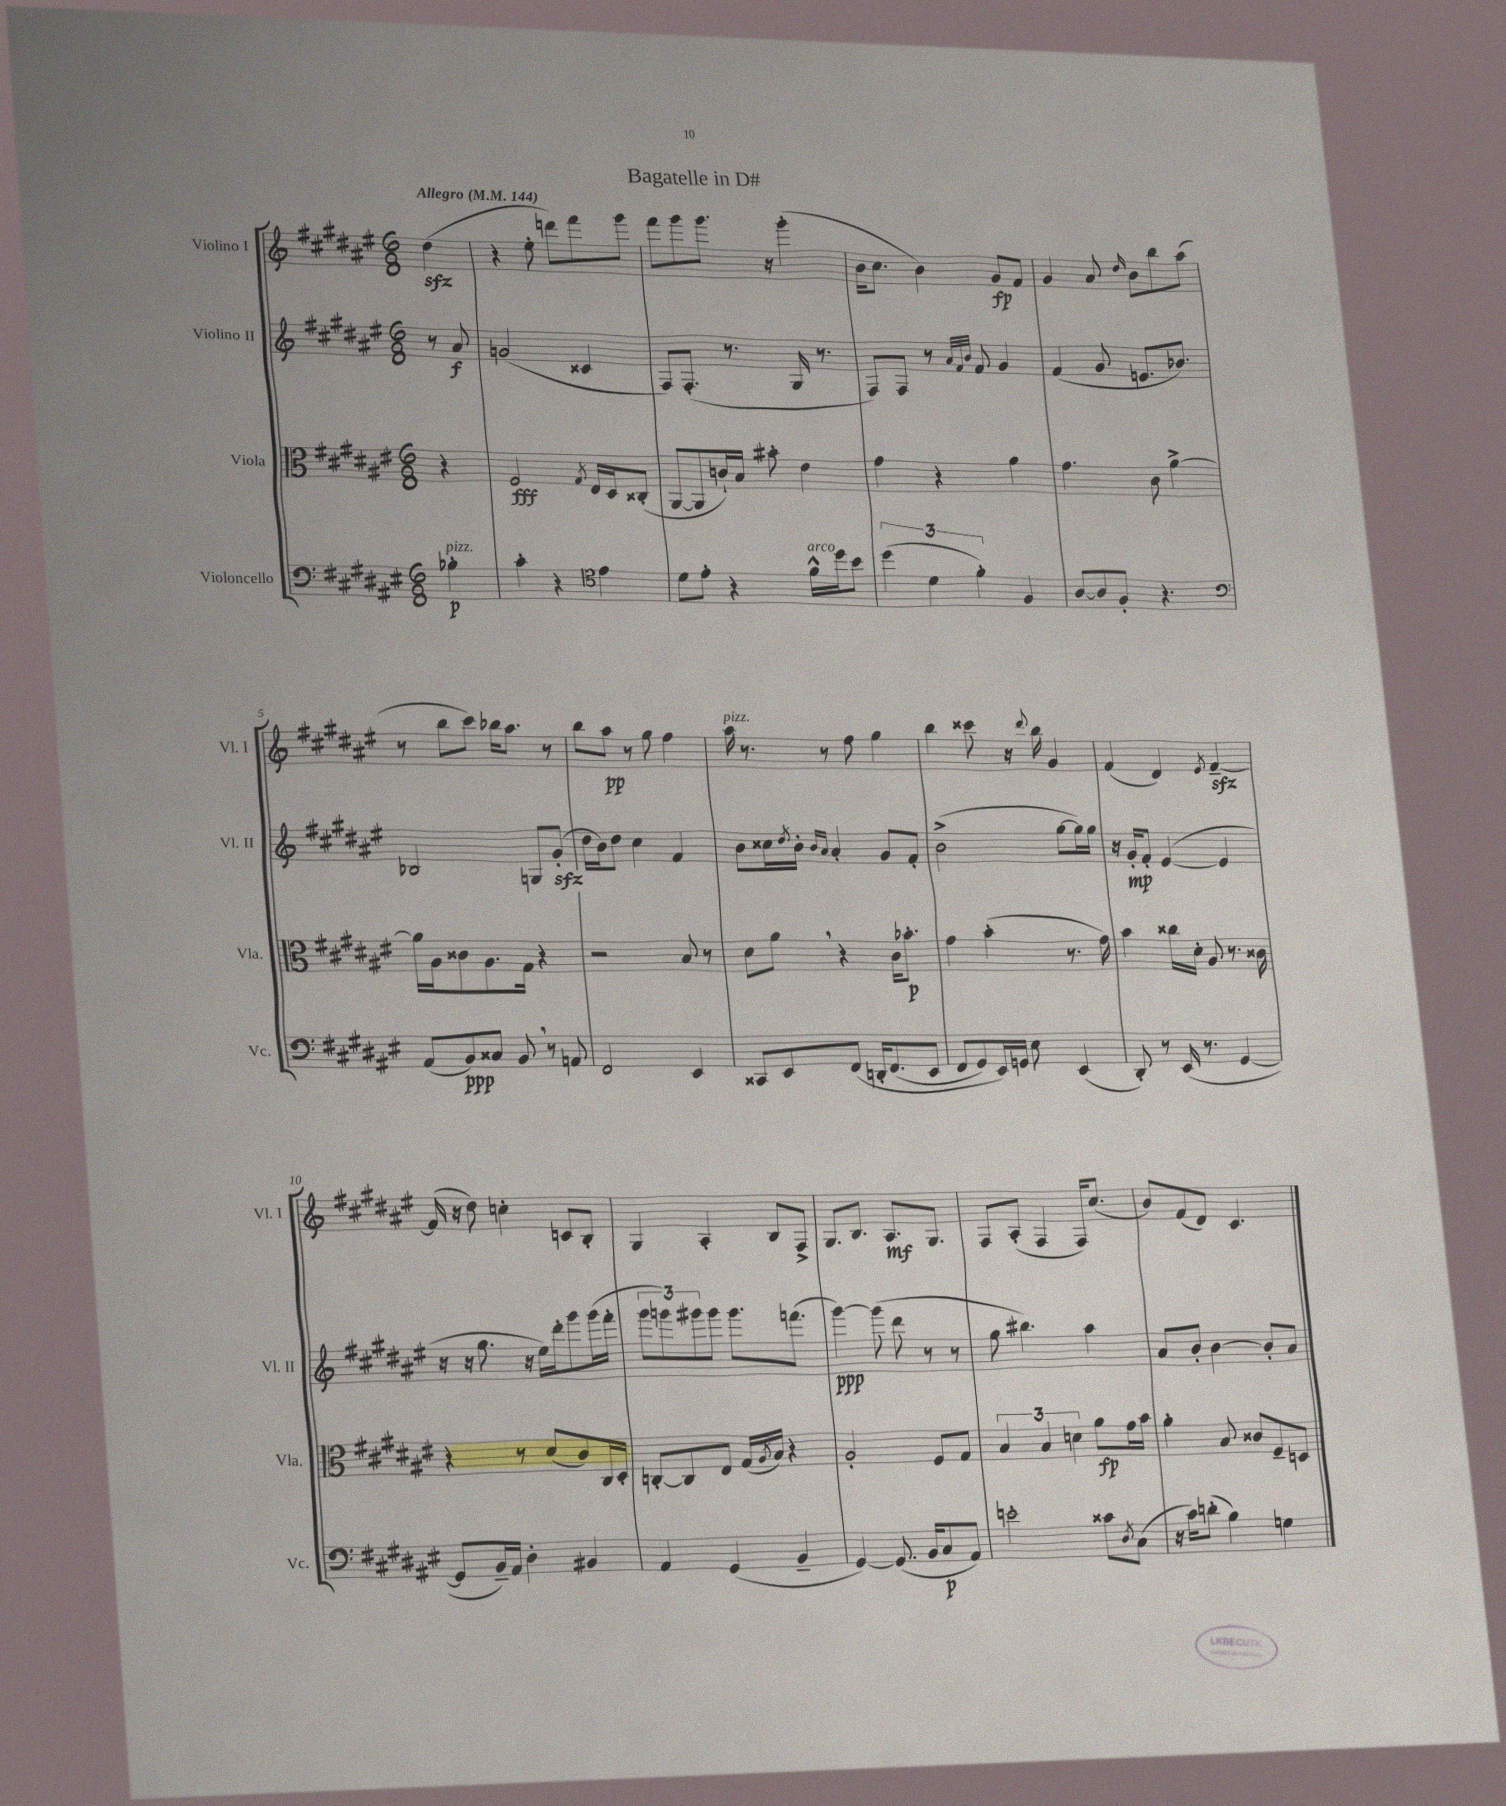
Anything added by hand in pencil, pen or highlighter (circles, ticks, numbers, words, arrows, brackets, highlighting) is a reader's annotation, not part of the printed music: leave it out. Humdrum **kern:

**kern	**kern	**kern	**kern
*staff4	*staff3	*staff2	*staff1
*clefF4	*clefC3	*clefG2	*clefG2
*k[f#c#g#d#a#e#]	*k[f#c#g#d#a#e#]	*k[f#c#g#d#a#e#]	*k[f#c#g#d#a#e#]
*M6/8	*M6/8	*M6/8	*M6/8
*MM144	*MM144	*MM144	*MM144
4B-'	4r	8r	(4dd#
.	.	8a#	.
=	=	=	=
4c#'	2F#	(2g	4r
4r	.	.	8ee#'
.	.	.	8ddd)
*clefC4	*	*	*
.	8qG#	.	.
4e#	16E#	4c##	8fff#
.	16D#	.	.
.	(8C##'	.	8ggg#
=	=	=	=
8d#	[8AA#	8F#)	8fff#
8e#'	8AA#]	(8.F#'	8ggg#
4r	16c`)	.	8.ggg#
.	16B	8.r	.
.	8b#'	.	.
.	.	.	16r
16f#^^	4e#	16G#	(4ggg#'
16dd#	.	8.r	.
8b	.	.	.
=	=	=	=
(6dd#	4g#	8F#)	16b
.	.	.	8.cc#
.	.	8F#	.
6d#	.	.	.
.	4r	8r	4b)
6f#')	.	.	.
.	.	32qqa#	.
.	.	32qqf#	.
.	.	32qqb	.
.	.	8f#	.
4F#	4a#	4g#	8g#
.	.	.	8f#
=	=	=	=
[8A#	4.g#	(4f#	4g#
8A#]	.	.	.
8F#'	.	8g#	8a#
.	.	.	16qqdd#
4.r	8c#	8.e	8b
.	[4a#^	.	8bb
.	.	8.b-)	.
.	.	.	(8aa#
=	=	=	=
*clefF4	*	*	*
(8AA#	16a#]	2B-	8r
.	16A#	.	.
8BB)	8c##	.	8bb
8C##	8.A#	.	8ccc#)
8BB	.	.	16bb-
.	16G#	.	8.aa#
8r	4r	8G	.
8AA	.	(8g#'	8r
=	=	=	=
2FF#	2r	16dd#	8bb
.	.	16b)	.
.	.	8dd#	8aa#
.	.	4cc#	8r
.	.	.	8gg#
4EE#	8B	4f#	4ff#
.	8r	.	.
=	=	=	=
8CC##	8d#	8b	16aa#
.	.	.	8.r
8EE#	8a#	16cc##	.
.	.	8qdd#	.
.	.	16b'	.
.	.	16qqb	.
.	.	16qqa#	.
&(8FF#	4r	4a#'	8r
16DD'	.	.	8ff#
(8.FF#	.	.	.
.	16c#	8g#	4gg#
.	8.b-'	.	.
8EE#	.	8f#'	.
=	=	=	=
8FF#	4g#	(2b^	4bb
8GG#)	.	.	.
16EE#&)	(4b'	.	8ccc##
16GG	.	.	.
8E#	.	.	16r
.	.	.	8qqddd#
.	.	.	16bb
(4EE#	8.r	[8gg#	4g#
.	.	16gg#])	.
.	16g#)	16gg#	.
=	=	=	=
8DD#')	4b	16r	(4f#
.	.	16g#'	.
8r	.	8f#'	.
(16EE#	16cc##	([4e#	4d#)
8.r	16d#'	.	.
.	8A#	.	.
.	.	.	8qe#
[4GG#	8.r	4e#]	[4f#~
.	16c##	.	.
=	=	=	=
8GG#]	4r	16r	(16f#]
.	.	16r	16r
16BB~)	.	8.gg#	8dd#)
16AA#	.	.	.
4D#'	8r	.	4cc'
.	.	16r	.
.	(8d#	16ee#)	.
.	.	16ddd#'	.
4BB#	8c#)	8ggg#	8c
.	16C#	(16ggg#	8B'
.	16D#'	16fff#'	.
=	=	=	=
4AA#	[8C'	12ggg#	4G#
.	.	12ggg)	.
.	8C]	.	.
.	.	12ggg#	.
(4GG#	8E#	8ggg#	4A#'
.	(16G#	8.ggg#	.
.	8qA#	.	.
.	16B)	.	.
4BB~	4r	.	8B
.	.	(8.fff	.
.	.	.	8F#^
=	=	=	=
[4GG#)	2A#'	[4ggg#)	8.G#
.	.	.	8.B
(8.GG#]	.	(8ggg#]	.
.	.	8ddd#	8.A#
16BB	.	.	.
8C#	8F#	8r	.
.	.	.	8.G#
8AA#)	8G#	8r	.
=	=	=	=
2e'	6B	8gg#	8F#
.	.	4.bb#)	(8A#'
.	6B	.	.
.	.	.	4F#
.	6d	.	.
8c##	8a#	4aa#	16F#)
.	.	.	(8.cc#
8qD#	.	.	.
(8C#	16g#	.	.
.	16b	.	.
=	=	=	=
16r	4a#'	8a#	8b)
16c#)	.	.	.
(8d'	.	8b'	(8f#
4B)	8B	[4b	8d#)
.	8c##	.	4.c#
4G	8F#~	8b']	.
.	8D	8a#	.
==	==	==	==
*-	*-	*-	*-
